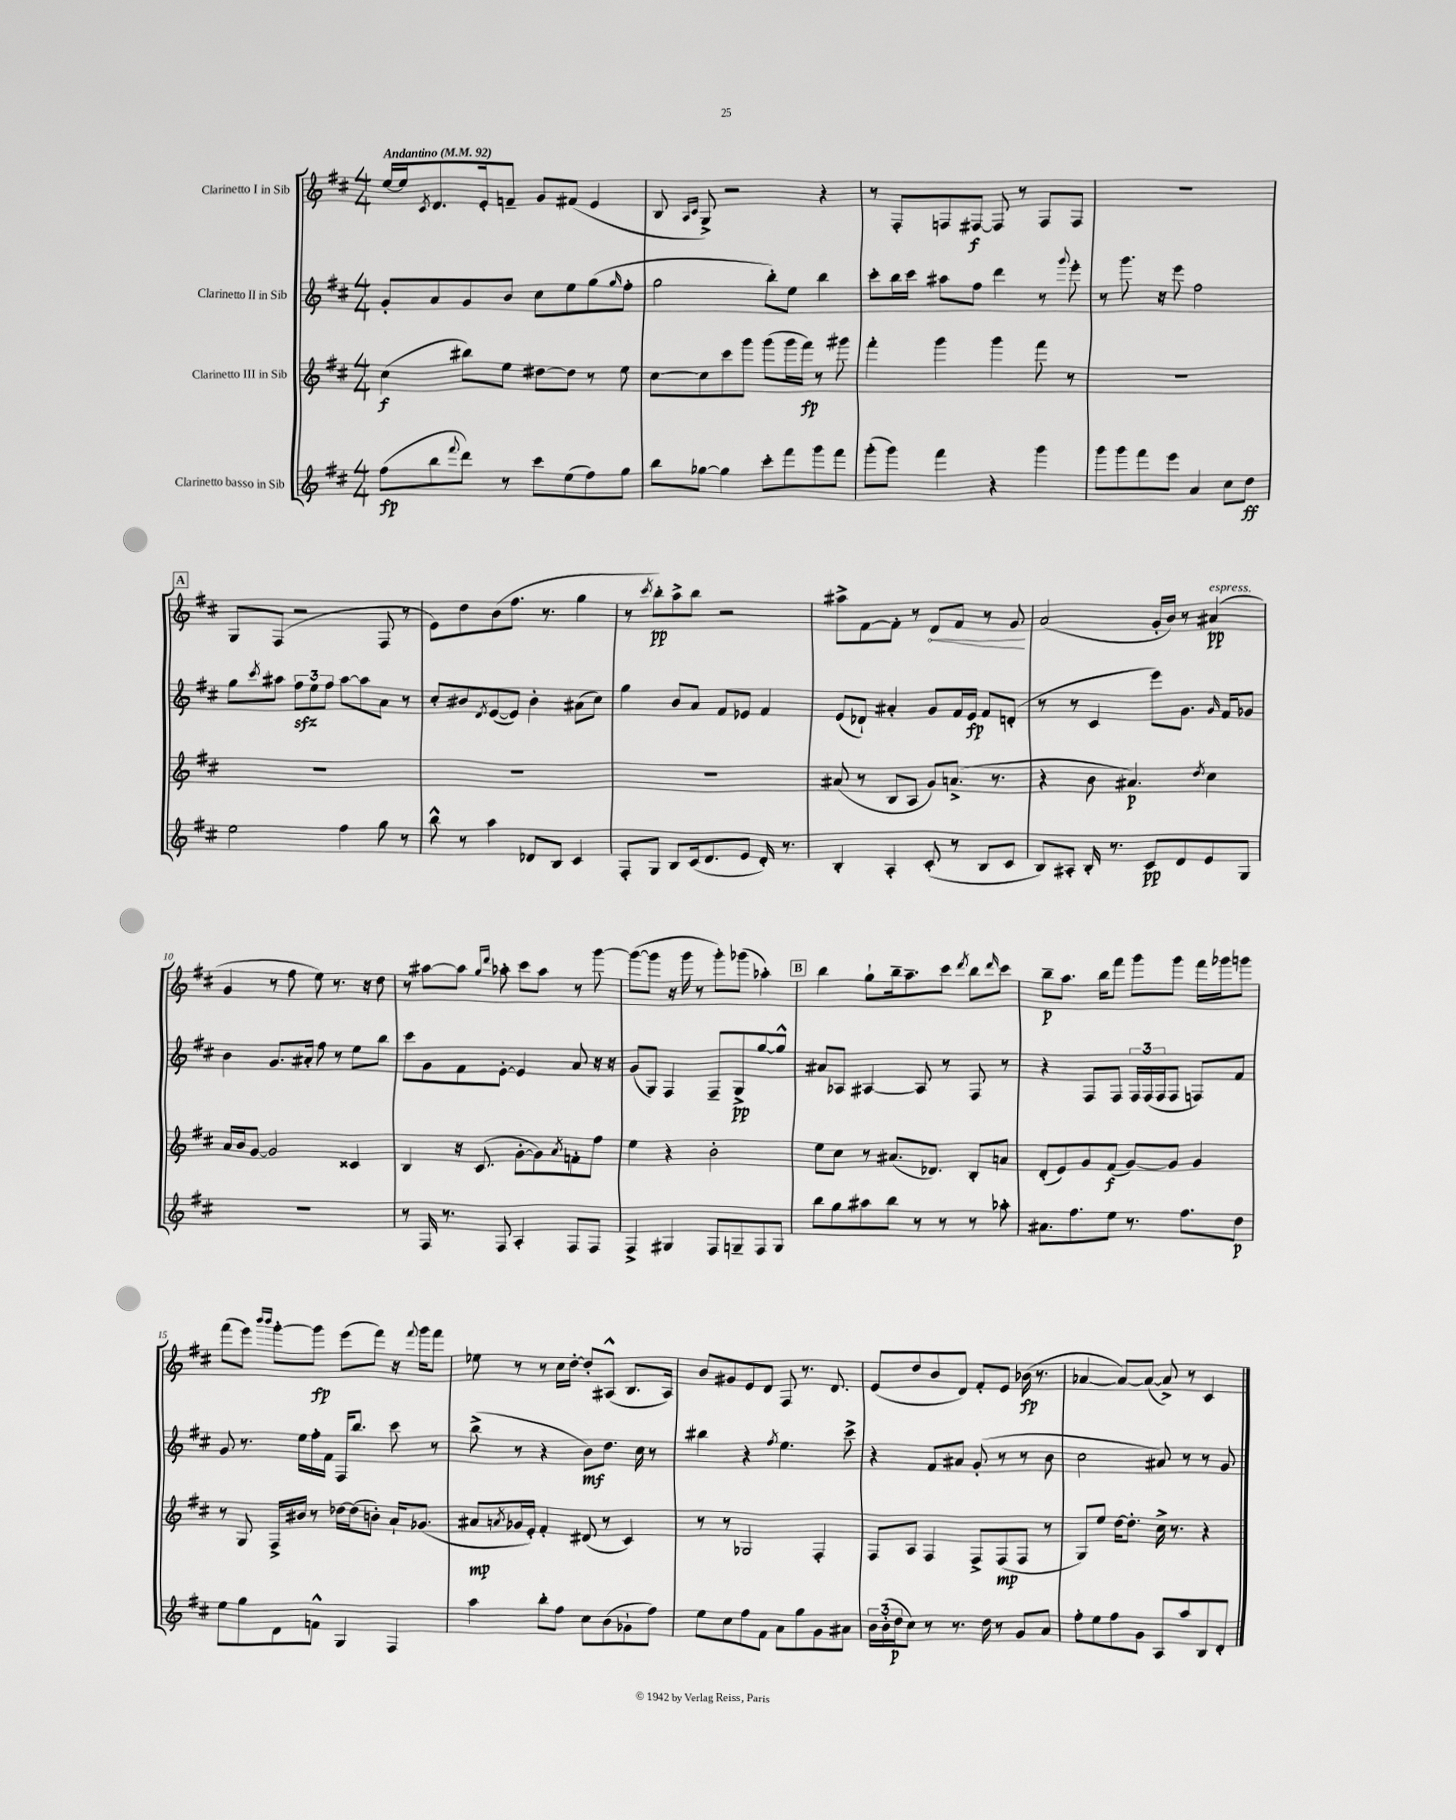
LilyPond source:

<<
\new StaffGroup <<
\new Staff = "s0" \with { instrumentName = "Clarinetto I in Sib" } {
    \clef treble \key d \major \numericTimeSignature \time 4/4 \tempo "Andantino" 4 = 92
    e''16~ e''16 \acciaccatura { cis'8 } d'8. e'16-. f'8-- g'8 fis'8( e'4 |
    b8 \grace { a16 cis'16 } g8->) r2 r4 |
    r8 fis8-. f8 fis8~\f fis8 r8 fis8 fis8 |
    R1 |
    \mark \markup { \box "A" } g8 fis8( r2 fis8 r8 |
    e'8) d''8 b'8( fis''8. r8. g''4 |
    r8 \acciaccatura { cis'''8 } b''8-.\pp) a''8-> b''8 r2 |
    ais''8-> fis'8~ fis'8-. r8 \once \override Hairpin.circled-tip = ##t d'8\< fis'8 r8 g'8\! |
    a'2( g'16-. b'16) r8 ais'4\pp^\markup { \italic "espress." }( |
    g'4 r8 fis''8 e''8) r8. r16 d''8 |
    r8 ais''8~ ais''8 \grace { g''16 d'''16 } aes''8-. cis'''8 aes''8 r8 g'''8~ |
    g'''8~( g'''8 r16 g'''16 r8 g'''8-.) ges'''8( aes''4-.) |
    \mark \markup { \box "B" } b''4 g''8-! b''16-- a''8.-- cis'''8 \acciaccatura { d'''8 } b''8 \grace { d'''16 } cis'''8 |
    b''8--\p a''8. b''16 fis'''8 g'''8 g'''8 fis'''16 ges'''16 g'''8 |
    fis'''8( e'''8) \grace { b'''16 b'''16 } g'''8~-. g'''8\fp e'''8( fis'''8) r16 \appoggiatura { fis'''8 } g'''16 fis'''8 |
    ees''8 r8 r8 cis''16 d''16~-. d''8-. ais8-^( b8. ais16) |
    b'8 gis'8 e'8 d'8 fis8 r8. d'8. |
    e'8( d''8 b'8 d'8) fis'8-. e'8 bes'16\fp( r8. |
    aes'4~ aes'8~) aes'8~( aes'8->) r8 cis'4 \bar "|." |
}
\new Staff = "s1" \with { instrumentName = "Clarinetto II in Sib" } {
    \clef treble \key d \major \numericTimeSignature \time 4/4
    g'8-. a'8 g'8 b'8 cis''8 e''8 g''8( \grace { g''16 } fis''8-. |
    g''2 b''8-.) e''8 b''4 |
    cis'''8-. b''16 cis'''16 ais''8 fis''8 d'''4 r8 \appoggiatura { g'''8 } e'''8-. |
    r8 g'''8. r16 e'''8 fis''2 |
    \mark \markup { \box "A" } g''8 \acciaccatura { cis'''8 } ais''8 \tuplet 3/2 { fis''8\sfz e''8 fis''8 } ais''8~ ais''8 a'8 r8 |
    cis''8-. bis'8 \acciaccatura { d'8 } e'8~( e'8) bis'4-. ais'8( cis''8) |
    g''4 b'8 a'8 fis'8 ees'8 fis'4 |
    e'8( des'8-!) ais'4-. g'8 fis'16 e'16\fp fis'8 d'8-.( |
    r8 r8 cis'4 e'''8) g'8. \grace { g'16 } fis'16 ges'8 |
    b'4 g'8. ais'16-. fis''8 r8 e''8 b''8 |
    cis'''8 g'8 fis'8 e'8~-. e'4 a'8 r16 r16 |
    g'8( g8) fis4 fis8-- g8->\pp g''8~ g''8-^ |
    \mark \markup { \box "B" } ais'8 aes8 ais4~ ais8 r8 fis8 r8 |
    r4 fis8 fis8 \tuplet 3/2 { fis16 fis16( fis16 } fis8 f8) fis'8 |
    g'8 r8. e''16 fis''16-. fis'16 fis16 b''8. cis'''8 r8 |
    b''8->( r8 r4 b'8\mf) d''8. cis''16 r8 |
    bis''4 r4 \acciaccatura { fis''8 } e''4. cis'''8-> |
    r4 fis'8 ais'8 g'8-.( r8 r8 b'8 |
    cis''2 ais'8) r8 r8 g'8 \bar "|." |
}
\new Staff = "s2" \with { instrumentName = "Clarinetto III in Sib" } {
    \clef treble \key d \major \numericTimeSignature \time 4/4
    cis''4\f( bis''8) e''8 dis''8~ dis''8 r8 e''8 |
    cis''8~ cis''8 cis'''8 g'''8 g'''8( g'''16 fis'''16\fp) r8 gis'''8 |
    fis'''4-. g'''4 g'''4 fis'''8 r8 |
    R1 |
    \mark \markup { \box "A" } R1 |
    R1 |
    R1 |
    ais'8( r8 b8 a8 g'8) a'8.->( r8. |
    r4 b'8 ais'4.\p) \acciaccatura { d''8 } cis''4 |
    a'16 b'16 g'8~ g'2 cisis'4 |
    b4 r16 cis'8.( g'8~-. g'8) \acciaccatura { a'8 } f'8-. fis''8 |
    e''4 r4 b'2-. |
    \mark \markup { \box "B" } e''8 cis''8 r8 ais'8.( des'8.) b8-. a'8 |
    d'8-.( e'8) g'8 fis'8\f( g'8~) g'8 g'4 |
    r8 g8 fis16-> bis'16 r8 des''16~ des''16( b'8-.) a'16-! ges'8.( |
    ais'8\mp \acciaccatura { a'8 } ges'16 e'16-.) fis'4-. dis'8( r8 cis'4) |
    r8 r8 ges2 fis4-. |
    fis8 a8 fis4 fis8-> fis8\mp( fis8 r8 |
    g8) e''8 d''16~ d''8.-. cis''16-> r8. r4 \bar "|." |
}
\new Staff = "s3" \with { instrumentName = "Clarinetto basso in Sib" } {
    \clef treble \key d \major \numericTimeSignature \time 4/4
    fis''8\fp( b''8 \appoggiatura { fis'''8 } d'''8) r8 cis'''8 e''8( fis''8) g''8 |
    b''8 ges''8~ ges''4 cis'''8-. fis'''8 g'''8 fis'''8 |
    g'''8-.( g'''8) fis'''4 r4 g'''4 |
    g'''8 g'''8 fis'''8 e'''8 a'4 cis''8 d''8\ff |
    \mark \markup { \box "A" } e''2 fis''4 g''8 r8 |
    b''8-^ r8 a''4 des'8 b8 cis'4 |
    fis8-. g8 b8 cis'16( d'8. e'8 d'16-.) r8. |
    b4-. a4-. cis'8-.( r8 b8 cis'8 |
    b8) ais8-. b16-. r8. cis'8\pp d'8 e'8 g8 |
    R1 |
    r8 fis16 r8. fis8 a4-. fis8 fis8 |
    fis4-> gis4 fis8 g8-- fis8 g8 |
    \mark \markup { \box "B" } b''8 g''8 ais''8 b''8 r8 r8 r8 aes''8-. |
    ais'8. fis''8. e''8 r8. fis''8. d''8\p |
    e''8 g''8 d'8 f'8-^ g4 fis4 |
    a''4 b''8-. fis''8 cis''8 b'8( ges'8-! fis''8) |
    e''8 cis''8 fis''8 fis'8 a'8 g''8 g'8 ais'8 |
    \tuplet 3/2 { b'16 b'16-.( d''16\p } cis''8) r8 r8. d''16 r8 g'8 a'8 |
    fis''8-. e''8 fis''8 g'8 a8 a''8 b8 d'8-. \bar "|." |
}
>>
>>
